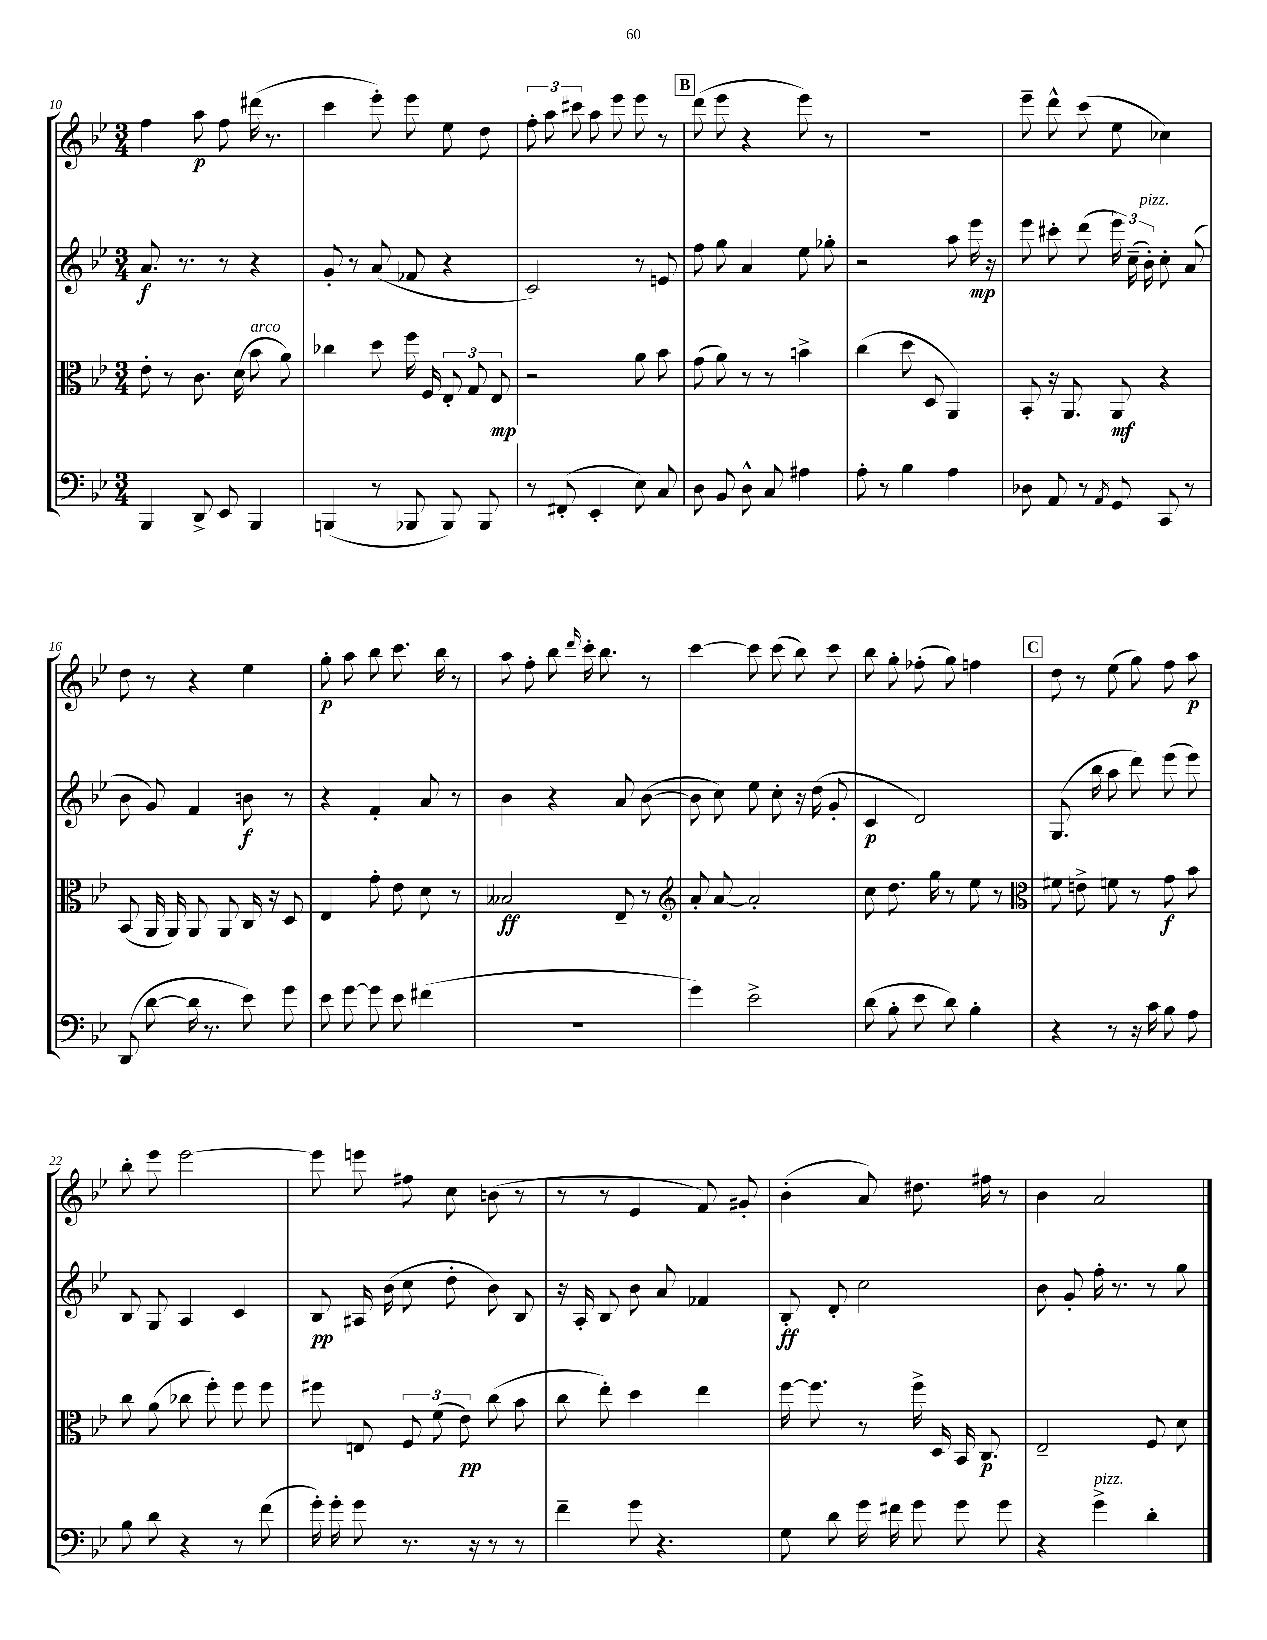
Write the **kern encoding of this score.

**kern	**kern	**dynam	**kern	**dynam	**kern	**dynam
*part4	*part3	*part3	*part2	*part2	*part1	*part1
*staff4	*staff3	*staff3	*staff2	*staff2	*staff1	*staff1
*clefF4	*clefC3	*	*clefG2	*	*clefG2	*
*k[b-e-]	*k[b-e-]	*	*k[b-e-]	*	*k[b-e-]	*
*M3/4	*M3/4	*	*M3/4	*	*M3/4	*
=10	=10	=10	=10	=10	=10	=10
4BBB-/	8e-'\	.	8.a/	f	4ff\	.
.	8r	.	.	.	.	.
.	.	.	8.r	.	.	.
8DD^/	8.c\	.	.	.	8aa\	p
8EE-/	.	.	8r	.	8ff\	.
.	(16d\	.	.	.	.	.
!	!LO:TX:a:i:t=arco	!	!	!	!	!
4BBB-/	8b-\	.	4r	.	(16ddd#X\	.
.	.	.	.	.	8.r	.
.	8a\)	.	.	.	.	.
=11	=11	=11	=11	=11	=11	=11
(4BBBn/	4cc-X\	.	8g'/	.	4ccc\	.
.	.	.	8r	.	.	.
8r	8dd\	.	(8a/	.	8eee-'\)	.
8BBB-X/	16ff\	.	8f-X/	.	8eee-\	.
.	16F/	.	.	.	.	.
8BBB-/)	12E-'/	.	4r	.	8ee-\	.
.	12G/	.	.	.	.	.
8BBB-/	.	.	.	.	8dd\	.
.	12E-/	mp	.	.	.	.
=12	=12	=12	=12	=12	=12	=12
8r	2r	.	2c/)	.	12ff'\	.
.	.	.	.	.	12aa\	.
(8FF#X'/	.	.	.	.	.	.
.	.	.	.	.	12ccc#X\	.
4EE-'/	.	.	.	.	8aa\	.
.	.	.	.	.	8eee-\	.
8E-\)	8a\	.	8r	.	8eee-\	.
8C/	8b-\	.	8en/	.	8r	.
!!LO:REH:place=s1:t=B
=13	=13	=13	=13	=13	=13	=13
8D\	(8g\	.	8ff\	.	(8ddd\	.
8BB-/	8a\)	.	8gg\	.	8eee-\	.
8D^^\	8r	.	4a/	.	4r	.
8C/	8r	.	.	.	.	.
4A#X\	4bn^\	.	8ee-\	.	8eee-\)	.
.	.	.	8gg-X'\	.	8r	.
=14	=14	=14	=14	=14	=14	=14
8A'\	(4cc\	.	2r	.	2.r	.
8r	.	.	.	.	.	.
4B-\	8dd\	.	.	.	.	.
.	8D/	.	.	.	.	.
4A\	4AA/)	.	8aa\	.	.	.
.	.	.	16eee-\	mp	.	.
.	.	.	16r	.	.	.
=15	=15	=15	=15	=15	=15	=15
8D-X\	8BB-'/	.	8eee-\	.	8eee-~\	.
8AA/	16r	.	8ccc#X'\	.	8ddd^^\	.
.	8.AA/	.	.	.	.	.
8r	.	.	(8ddd\	.	(8ccc\	.
8qAA/	.	.	.	.	.	.
8GG/	8AA/	mf	24eee-\)	.	8ee-\	.
.	.	.	(24cc~\	.	.	.
!	!	!	!LO:TX:a:i:t=pizz.	!	!	!
.	.	.	24b-'\)	.	.	.
8CC/	4r	.	8cc'\	.	4cc-X\)	.
8r	.	.	(8a/	.	.	.
!!LO:LB:g=z
=16	=16	=16	=16	=16	=16	=16
(8DD/	(8BB-/	.	8b-\	.	8dd\	.
[8d\	16AA/	.	8g/)	.	8r	.
.	16AA/)	.	.	.	.	.
16d\]	8AA/	.	4f/	.	4r	.
8.r	.	.	.	.	.	.
.	8AA/	.	.	.	.	.
8e-\)	16C/	.	8bn\	f	4ee-\	.
.	16r	.	.	.	.	.
8g\	8D/	.	8r	.	.	.
=17	=17	=17	=17	=17	=17	=17
8e-\	4E-/	.	4r	.	8gg'\	p
[8g\	.	.	.	.	8aa\	.
8g\]	8g'\	.	4f'/	.	8bb-\	.
8e-\	8e-\	.	.	.	8.ccc\	.
(4f#X\	8d\	.	8a/	.	.	.
.	.	.	.	.	16bb-\	.
.	8r	.	8r	.	8r	.
=18	=18	=18	=18	=18	=18	=18
2.r	2B--X/	ff	4b-\	.	8aa\	.
.	.	.	.	.	8ff'\	.
.	.	.	4r	.	8bb-\	.
.	.	.	.	.	16qqddd/	.
.	.	.	.	.	16ccc'\	.
.	.	.	.	.	8.bb-\	.
.	8E-~/	.	8a/	.	.	.
.	8r	.	([8b-\	.	8r	.
=19	=19	=19	=19	=19	=19	=19
*	*clefG2	*	*	*	*	*
4g\)	8a'/	.	8b-\]	.	[4ccc\	.
.	[8a/	.	8cc\)	.	.	.
2e-^\	2a'/]	.	8ee-\	.	8ccc\]	.
.	.	.	8cc'\	.	(8ccc\	.
.	.	.	16r	.	8bb-\)	.
.	.	.	(16dd\	.	.	.
.	.	.	8g'/	.	8ccc\	.
=20	=20	=20	=20	=20	=20	=20
(8d\	8cc\	.	4c/	p	8bb-\	.
8B-'\	8.dd\	.	.	.	8gg'\	.
8e-\	.	.	2d/)	.	(8ff-X'\	.
.	16gg\	.	.	.	.	.
8d\)	8r	.	.	.	8gg\)	.
4B-'\	8ee-\	.	.	.	4ffn\	.
.	8r	.	.	.	.	.
!!LO:REH:place=s1:t=C
=21	=21	=21	=21	=21	=21	=21
*	*clefC3	*	*	*	*	*
4r	8f#X\	.	(8.G/	.	8dd\	.
.	8en^\	.	.	.	8r	.
.	.	.	16bb-\	.	.	.
8r	8fn\	.	8aa\	.	(8ee-\	.
16r	8r	.	8ddd\)	.	8gg\)	.
16c\	.	.	.	.	.	.
8B-\	8g\	f	(8eee-\	.	8ff\	.
8A\	8b-\	.	8eee-\)	.	8aa\	p
!!LO:LB:g=z
=22	=22	=22	=22	=22	=22	=22
8B-\	8cc\	.	8B-/	.	8bb-'\	.
8d\	(8a\	.	8G/	.	8eee-\	.
4r	8cc-X\	.	4A/	.	[2eee-\	.
.	8ff'\)	.	.	.	.	.
8r	8ff\	.	4c/	.	.	.
(8f\	8ff\	.	.	.	.	.
=23	=23	=23	=23	=23	=23	=23
16g'\)	8ff#X\	.	8B-/	pp	8eee-\]	.
16g'\	.	.	.	.	.	.
8g\	8En/	.	16A#X/	.	8eeen\	.
.	.	.	(16b-\	.	.	.
8.r	12F/	.	8cc\	.	8ff#X\	.
.	(12f\	.	.	.	.	.
.	.	.	8dd'\	.	8cc\	.
.	12e-\)	pp	.	.	.	.
16r	.	.	.	.	.	.
8r	(8cc\	.	8b-\)	.	(8bn\	.
8r	8b-\	.	8B-/	.	8r	.
=24	=24	=24	=24	=24	=24	=24
4f~\	8cc\	.	16r	.	8r	.
.	.	.	16A'/	.	.	.
.	8ee-'\)	.	8B-/	.	8r	.
8g\	4dd\	.	8b-\	.	4e-/	.
4.r	.	.	8a/	.	.	.
.	4ee-\	.	4f-X/	.	8f/)	.
.	.	.	.	.	8g#X'/	.
=25	=25	=25	=25	=25	=25	=25
8G\	[16ff\	.	8B-'/	ff	(4b-'\	.
.	8.ff\]	.	.	.	.	.
8d\	.	.	8d'/	.	.	.
16g\	8r	.	2cc\	.	8a/)	.
16f#X\	.	.	.	.	.	.
8g\	16ff^\	.	.	.	8.dd#X\	.
.	16D/	.	.	.	.	.
8g\	16BB-/	.	.	.	.	.
.	8.C/	p	.	.	16ff#X\	.
8g\	.	.	.	.	8r	.
=26	=26	=26	=26	=26	=26	=26
4r	2E-~/	.	8b-\	.	4b-\	.
.	.	.	8g'/	.	.	.
!LO:TX:a:i:t=pizz.	!	!	!	!	!	!
4g^\	.	.	16ff'\	.	2a/	.
.	.	.	8.r	.	.	.
4d'\	8F/	.	8r	.	.	.
.	8d\	.	8gg\	.	.	.
==	==	==	==	==	==	==
*-	*-	*-	*-	*-	*-	*-
